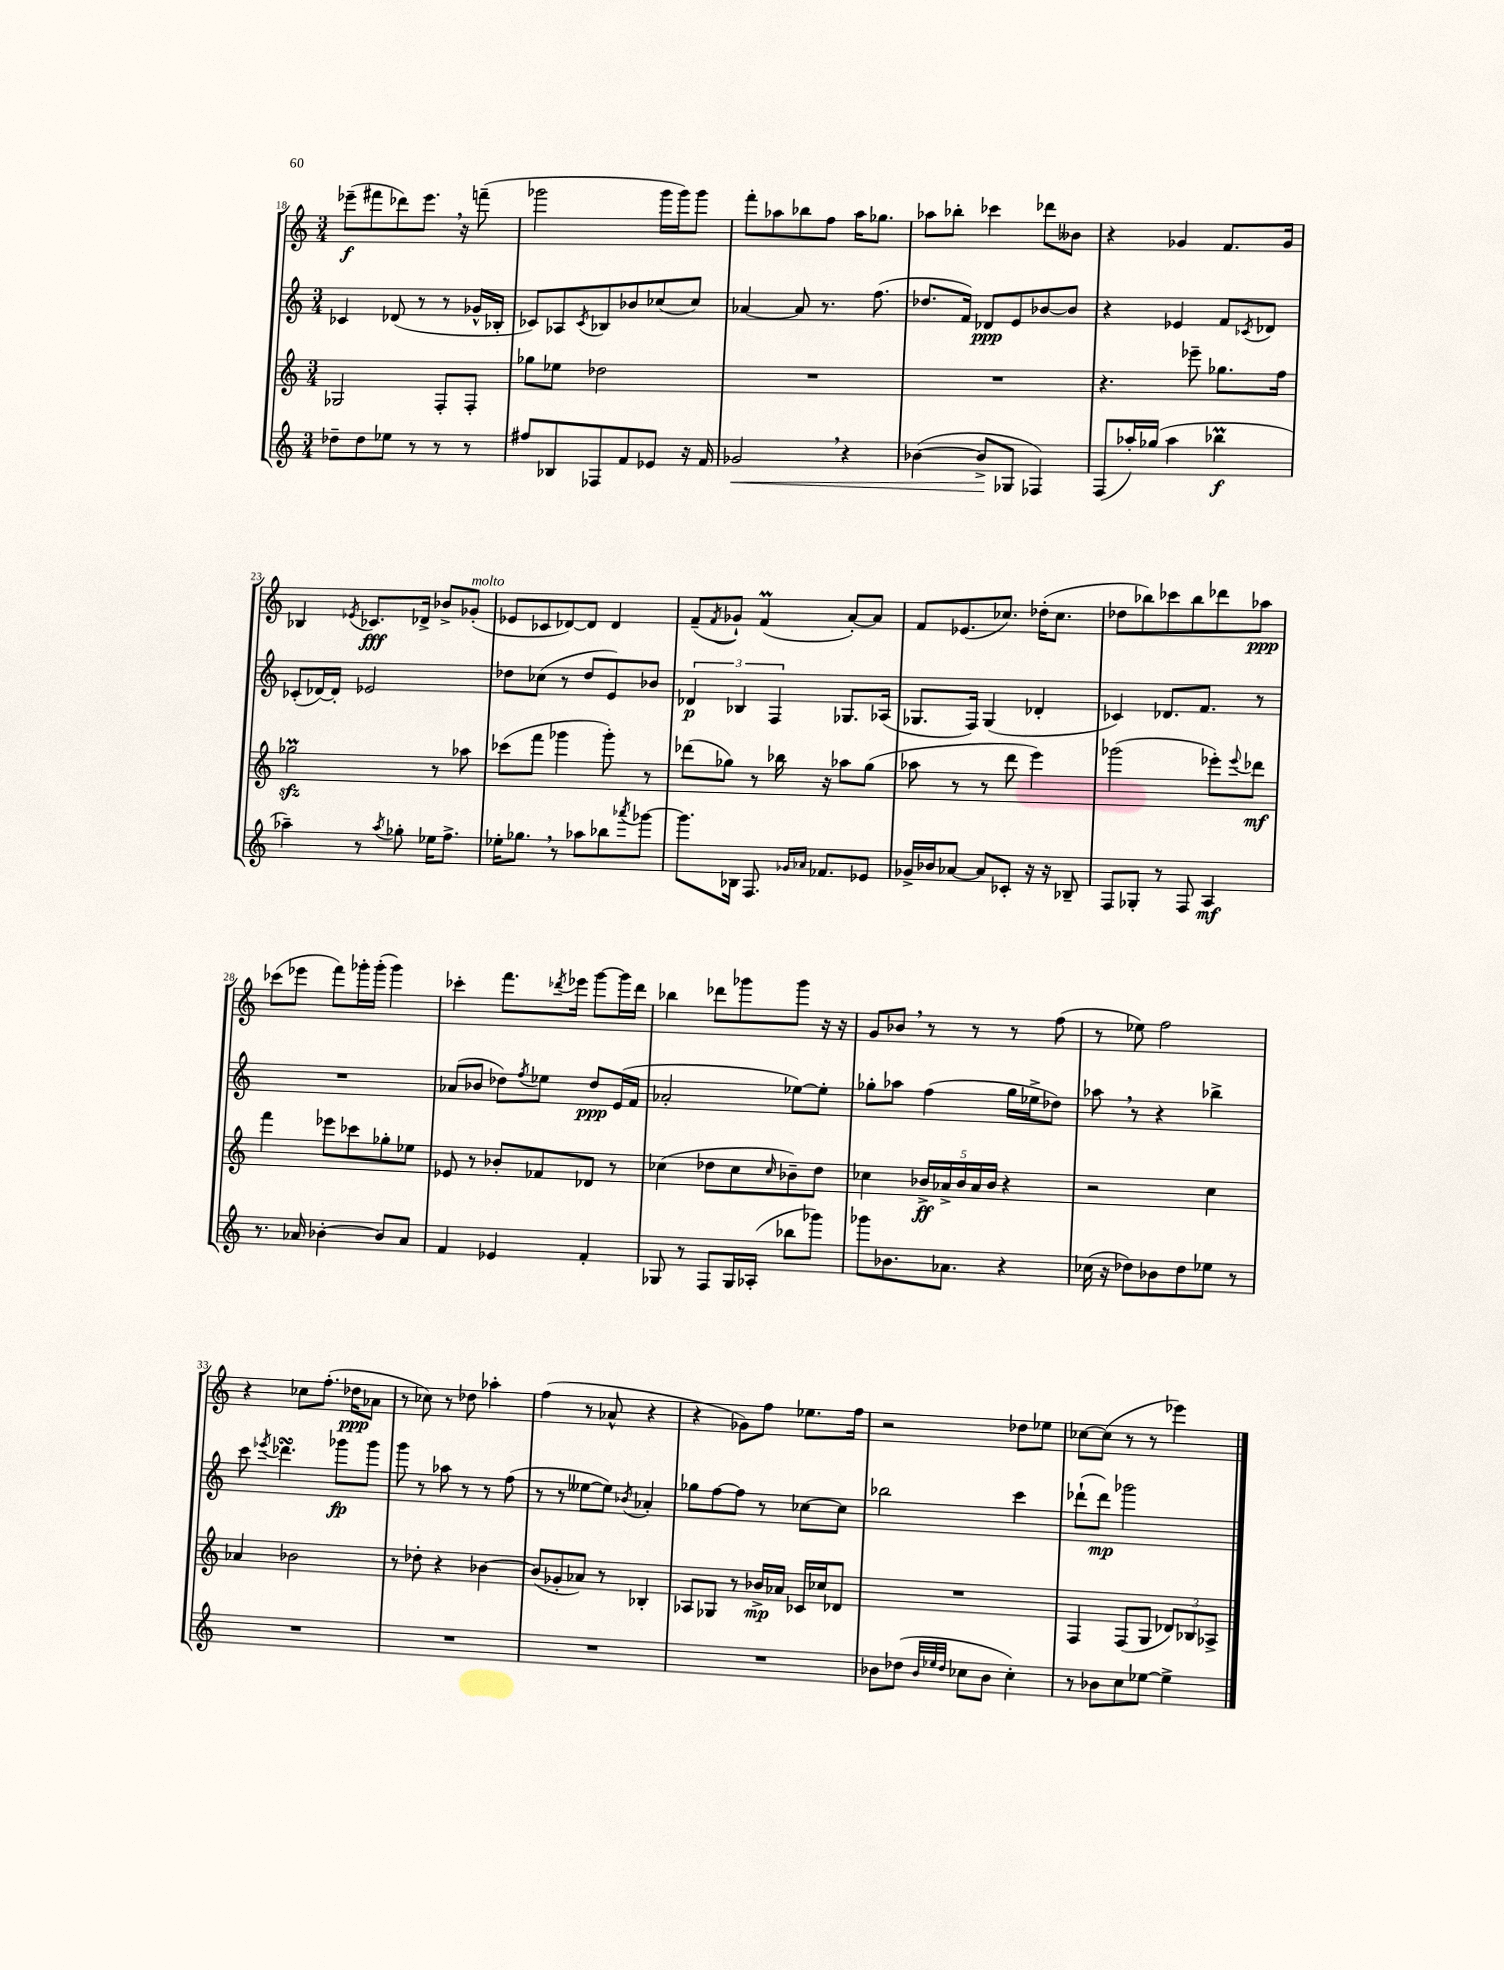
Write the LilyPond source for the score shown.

<<
\new StaffGroup <<
\new Staff = "s0" {
    \clef treble \key c \major \numericTimeSignature \time 3/4
    ees'''8--\f( fis'''8 des'''8) ees'''8. \breathe r16 f'''8--( |
    ges'''2 ges'''16 ges'''16) ges'''8 |
    f'''8-. aes''8 bes''8 f''8 aes''16 ges''8. |
    aes''8 bes''8-. ces'''4 des'''8 beses'8 |
    r4 ges'4 f'8. ges'16 |
    bes4 \acciaccatura { ees'8 } ces'8.\fff des'16-> bes'8-> ges'8-.^\markup { \italic "molto" }( |
    ees'8 ces'8 des'8~) des'8 des'4 |
    f'8--( \acciaccatura { f'8 } ges'8-!) f'4\prall( a'8~-.) a'8 |
    f'8 ees'8.( ces''8.) des''16-.( ces''8. |
    des''8 bes''8) ces'''8 bes''8 des'''8 aes''8\ppp |
    ces'''8( ees'''8 f'''8) ges'''16-. ges'''16-.( ges'''4) |
    ces'''4-. f'''8. \acciaccatura { des'''8 } ees'''16 g'''8~ g'''16 des'''16 |
    bes''4 des'''8 ges'''8 ges'''8 r16 r16 |
    g'8 bes'8 \breathe r8 r8 r8 f''8( |
    r8 ees''8) f''2 |
    r4 ces''8 f''8.-.( des''16\ppp aes'8 |
    r8 ces''8) r8 des''8 aes''4-. |
    f''4( r8 aes'8-^ r4 |
    r4 ges'8) f''8 ees''8. f''16 |
    r2 des''8 ees''8 |
    ces''8~ ces''8( r8 r8 ees'''4) \bar "|." |
}
\new Staff = "s1" {
    \clef treble \key c \major \numericTimeSignature \time 3/4
    ces'4 des'8( r8 r8 ges'16-^ bes16-. |
    ces'8) aes8 \acciaccatura { ces'8 } bes8 bes'8 ces''8( ces''8) |
    aes'4~ aes'8 r8. f''8.( |
    des''8. f'16) des'8\ppp e'8 bes'8~ bes'8 |
    r4 ees'4 f'8 \acciaccatura { ces'8 } des'8 |
    ces'8-.( des'16~) des'16-. ees'2 |
    des''8 ces''8( r8 des''8 e'8) bes'8 |
    \tuplet 3/2 { des'4\p bes4 f4 } ges8. aes16( |
    ges8. f16) ges4( des'4-. |
    ces'4) des'8. f'8. r8 |
    R2. |
    aes'8( bes'8 des''8) \acciaccatura { f''8 } ees''8 des''8\ppp e'16( f'16 |
    aes'2-. ees''8~) ees''8-. |
    ges''8-. aes''8 f''4( ges''16 ees''16-> des''8) |
    aes''8 \breathe r8 r4 bes''4-> |
    c'''8 \acciaccatura { ees'''8 } des'''4.\turn ges'''8\fp ges'''8 |
    g'''8 r8 aes''8 r8 r8 f''8( |
    r8 r8 eeses''8~ eeses''8) \acciaccatura { bes'8 } aes'4-. |
    ges''8 f''8~ f''8 r8 ces''8~ ces''8 |
    bes''2 c'''4 |
    des'''8-!( des'''8\mp) ges'''2 \bar "|." |
}
\new Staff = "s2" {
    \clef treble \key c \major \numericTimeSignature \time 3/4
    ges2 f8-. f8-. |
    ges''8 ees''8 des''2 |
    R2. |
    R2. |
    r4. ees'''8-- ges''8. f''16 |
    ges''2\prall\sfz r8 aes''8 |
    ces'''8( f'''8 ges'''4 ges'''8-.) r8 |
    des'''8( ges''8) r8 bes''16 r16 aes''8 ges''8( |
    aes''8 r8 r8 d'''8 e'''4) |
    ges'''2( ees'''8-.) \appoggiatura { ees'''8 } des'''8\mf |
    f'''4 ees'''8 ces'''8 ges''8-. ees''8 |
    ees'8 r8 bes'8-. fes'8 des'8 r8 |
    ces''4( des''8 ces''8 \grace { ces''16 } bes'8--) des''8 |
    ces''4 \tuplet 5/4 { bes'16->\ff aes'16-> bes'16 aes'16 bes'16 } r4 |
    r2 c''4 |
    aes'4 bes'2 |
    r8 des''8-. r4 bes'4~ |
    bes'8( ges'8-. aes'8) r8 bes4-. |
    aes8 ges8 r8 bes'16->\mp aes'16 ces'16 ces''16 des'8 |
    R2. |
    f4 f8( g8 \tuplet 3/2 { des'8) bes8 aes8-> } \bar "|." |
}
\new Staff = "s3" {
    \clef treble \key c \major \numericTimeSignature \time 3/4
    des''8-- des''8 ees''8 r8 r8 r8 |
    fis''8 bes8 fes8 f'8 ees'8 r16 f'16 |
    ges'2\< \breathe r4 |
    bes'4~( bes'8->\! ges8 fes4) |
    f8( aes''16-.) ges''16( aes''4 bes''4\prall\f |
    aes''4--) r8 \acciaccatura { aes''8 } ges''8-. ees''16 f''8.-> |
    ees''16-. ges''8. \breathe r8 aes''8 bes''8 \acciaccatura { aes'''8 } ges'''8~ |
    ges'''8. bes16 f8. \grace { ges'16 aes'16 } fes'8. ees'8 |
    ges'16-> bes'16 aes'8~ aes'8 ces'8-. r16 r16 bes8-- |
    f8 ges8-. r8 f8 a4\mf |
    r8. aes'16 bes'4~-. bes'8 aes'8 |
    f'4 ees'4 f'4-. |
    ges8 r8 f8 ges16 aes16-.( bes''8 ges'''8) |
    ges'''8 bes'8. aes'8. r4 |
    ces''16( r16 des''8) bes'8 des''8 ees''8 r8 |
    R2. |
    R2. |
    R2. |
    R2. |
    bes'8 des''8( \grace { bes'32 ees''32 des''32 } ces''8 bes'8 ces''4-.) |
    r8 bes'8 c''8 ees''8~ ees''4-> \bar "|." |
}
>>
>>
\layout { \context { \Score currentBarNumber = #18 } }
